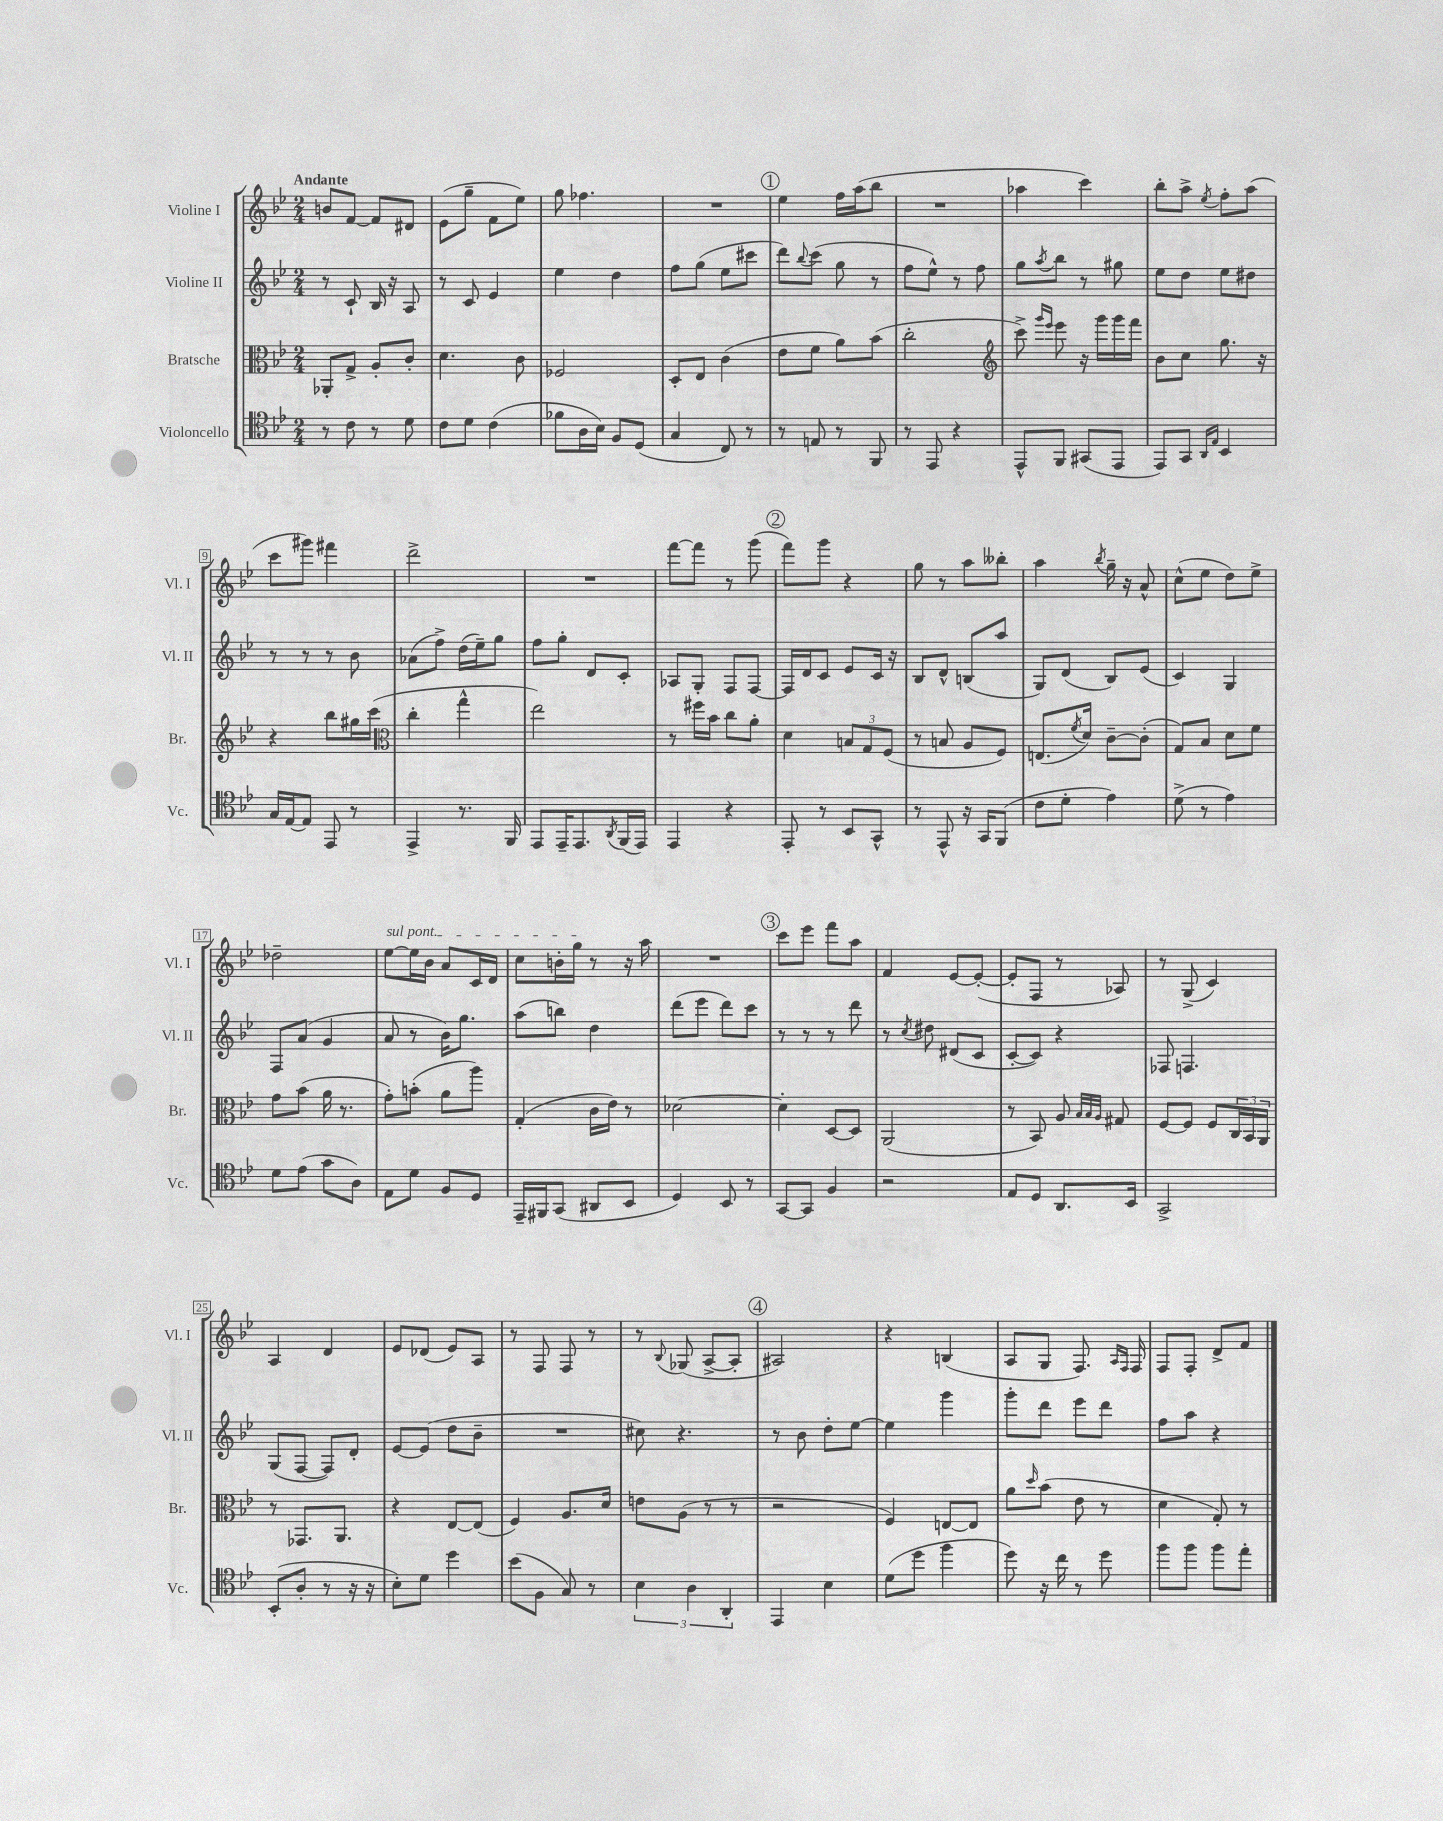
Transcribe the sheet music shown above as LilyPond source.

<<
\new StaffGroup <<
\new Staff = "s0" \with { instrumentName = "Violine I" shortInstrumentName = "Vl. I" } {
    \clef treble \key bes \major \numericTimeSignature \time 2/4 \tempo "Andante"
    b'8 f'8~ f'8 dis'8 |
    ees'8( g''8-- f'8 ees''8) |
    g''8 fes''4. |
    R2 |
    \mark \markup { \circle "1" } ees''4 f''16 a''16( bes''8 |
    R2 |
    aes''4 c'''4) |
    bes''8-. a''8-> \acciaccatura { ees''8 } f''8-. a''8( |
    c'''8 gis'''8) fis'''4 |
    d'''2-> |
    R2 |
    f'''8~ f'''8 r8 g'''8( |
    \mark \markup { \circle "2" } f'''8) g'''8 r4 |
    g''8 r8 a''8 beses''8-. |
    a''4 \acciaccatura { bes''8 } g''16-- r16 a'8-^ |
    c''8-^( ees''8 d''8) ees''8-> |
    des''2-- |
    \once \override TextSpanner.bound-details.left.text = \markup { \italic "sul pont." } ees''8~\startTextSpan ees''16 bes'16 a'8 c'16 d'16 |
    c''8 b'16-. g''16\stopTextSpan r8 r16 a''16 |
    R2 |
    \mark \markup { \circle "3" } c'''8 ees'''8 f'''8 a''8 |
    f'4 ees'8~ ees'8~-.( |
    ees'8-. f8 r8 aes8) |
    r8 g8->( c'4) |
    a4 d'4 |
    ees'8 des'8( ees'8) a8 |
    r8 f8 f8 r8 |
    r8 \appoggiatura { bes8 } ges8( a8~-> a8-. |
    \mark \markup { \circle "4" } ais2) |
    r4 b4( |
    a8 g8 f8.) \grace { a16 f16 } f16 |
    f8 f8-. d'8-> f'8 \bar "|." |
}
\new Staff = "s1" \with { instrumentName = "Violine II" shortInstrumentName = "Vl. II" } {
    \clef treble \key bes \major \numericTimeSignature \time 2/4
    r8 c'8-! bes16 r16 a8 |
    r8 c'8 ees'4 |
    ees''4 d''4 |
    f''8 g''8( ees''8 cis'''8 |
    \mark \markup { \circle "1" } d'''8) \appoggiatura { bes''8 } c'''8( g''8 r8 |
    f''8 ees''8-^) r8 f''8 |
    g''8 \acciaccatura { a''8 } bes''8 r8 gis''8 |
    ees''8 d''8 ees''8 dis''8 |
    r8 r8 r8 bes'8 |
    aes'8( f''8->) d''16( ees''16--) g''8 |
    f''8 g''8-. d'8 c'8-. |
    aes8 g8-. f8 f8~ |
    \mark \markup { \circle "2" } f16 d'16 c'8 ees'8 c'16 r16 |
    bes8 d'8-^ b8( a''8 |
    g8) d'8( bes8) ees'8( |
    c'4) g4 |
    f8 a'8( g'4 |
    a'8 r8 bes'16) g''8. |
    a''8( b''8) d''4 |
    d'''8( ees'''8 d'''8) c'''8 |
    \mark \markup { \circle "3" } r8 r8 r8 d'''8 |
    r8 \acciaccatura { c''8 } dis''8 dis'8( c'8 |
    c'8~-. c'8) r4 |
    fes8 f4. |
    g8( f8~ f8) d'8-. |
    ees'8~ ees'8( d''8 bes'8-- |
    R2 |
    cis''8) r4. |
    \mark \markup { \circle "4" } r8 bes'8 d''8-. ees''8~ |
    ees''4 g'''4 |
    g'''8-. d'''8 ees'''8 d'''8 |
    f''8 a''8 r4 \bar "|." |
}
\new Staff = "s2" \with { instrumentName = "Bratsche" shortInstrumentName = "Br." } {
    \clef alto \key bes \major \numericTimeSignature \time 2/4
    aes,8-. g8-> a8-. c'8-. |
    d'4. c'8 |
    fes2 |
    d8-. ees8 c'4( |
    \mark \markup { \circle "1" } ees'8 f'8 a'8) bes'8( |
    c''2-. |
    \clef treble c'''8->) \grace { g'''16 ees'''16 } ees'''8 r16 g'''16 g'''16 f'''16 |
    bes'8 c''8 g''8. r16 |
    r4 bes''8 gis''16 c'''16( |
    \clef alto c''4-. g''4-^ |
    ees''2) |
    r8 fis''16 bes'16 c''8 a'8-. |
    \mark \markup { \circle "2" } d'4 \tuplet 3/2 { b8 g8 f8( } |
    r8 b8 a8 f8) |
    e8.( \acciaccatura { f'8 } d'16) c'8~-- c'8-.( |
    g8) bes8 d'8 f'8 |
    g'8 bes'8( a'16 r8. |
    g'8-.) b'8-.( a'8 a''8) |
    g4-.( c'16 ees'16) r8 |
    des'2~ |
    \mark \markup { \circle "3" } des'4-. d8~ d8 |
    a,2( |
    r8 bes,8) a8 \grace { bes32 bes32 a32 } gis8 |
    f8~ f8 f8 \tuplet 3/2 { c16 bes,16 a,16 } |
    r8 ges,8. a,8. |
    r4 ees8~ ees8( |
    f4) a8. d'16 |
    e'8 a8( r8 r8 |
    \mark \markup { \circle "4" } r2 |
    f4) e8~ e8 |
    a'8 \grace { d''16 } bes'8( ees'8 r8 |
    d'4 g8-.) r8 \bar "|." |
}
\new Staff = "s3" \with { instrumentName = "Violoncello" shortInstrumentName = "Vc." } {
    \clef tenor \key bes \major \numericTimeSignature \time 2/4
    r8 c'8 r8 d'8 |
    c'8 d'8 c'4( |
    fes'8 a16 bes16) f8 d8( |
    g4 c8) r8 |
    \mark \markup { \circle "1" } r8 e8 r8 f,8 |
    r8 ees,8 r4 |
    ees,8-^ f,8 gis,8( ees,8 |
    ees,8) g,8 \grace { a,16 ees16 } bes,4 |
    g16 ees16~ ees8 ees,8 r8 |
    ees,4-> r8. f,16 |
    ees,8 ees,16-- ees,8. \acciaccatura { a,8 } f,16( ees,16) |
    ees,4 r4 |
    \mark \markup { \circle "2" } ees,8-. r8 bes,8 g,8-^ |
    r8 ees,8-^ r16 g,16 f,8( |
    c'8 d'8-. ees'4) |
    d'8->( r8 ees'4) |
    d'8 ees'8( g'8 a8) |
    ees8 d'8 f8 d8 |
    ees,16-- fis,16 g,8( ais,8 bes,8 |
    d4) bes,8 r8 |
    \mark \markup { \circle "3" } g,8~ g,8 f4 |
    r2 |
    ees8 d8 a,8. bes,16 |
    g,2-> |
    bes,8-.( a8-. r8 r16 r16 |
    bes8-.) d'8 d''4 |
    bes'8( f8 g8) r8 |
    \tuplet 3/2 { bes4 a4 a,4-. } |
    \mark \markup { \circle "4" } ees,4 bes4 |
    d'8( d''8 f''4 |
    d''8) r16 c''16 r8 d''8 |
    f''8 f''8 f''8 ees''8-. \bar "|." |
}
>>
>>
\layout { \context { \Score \override BarNumber.stencil = #(make-stencil-boxer 0.1 0.3 ly:text-interface::print) } }
